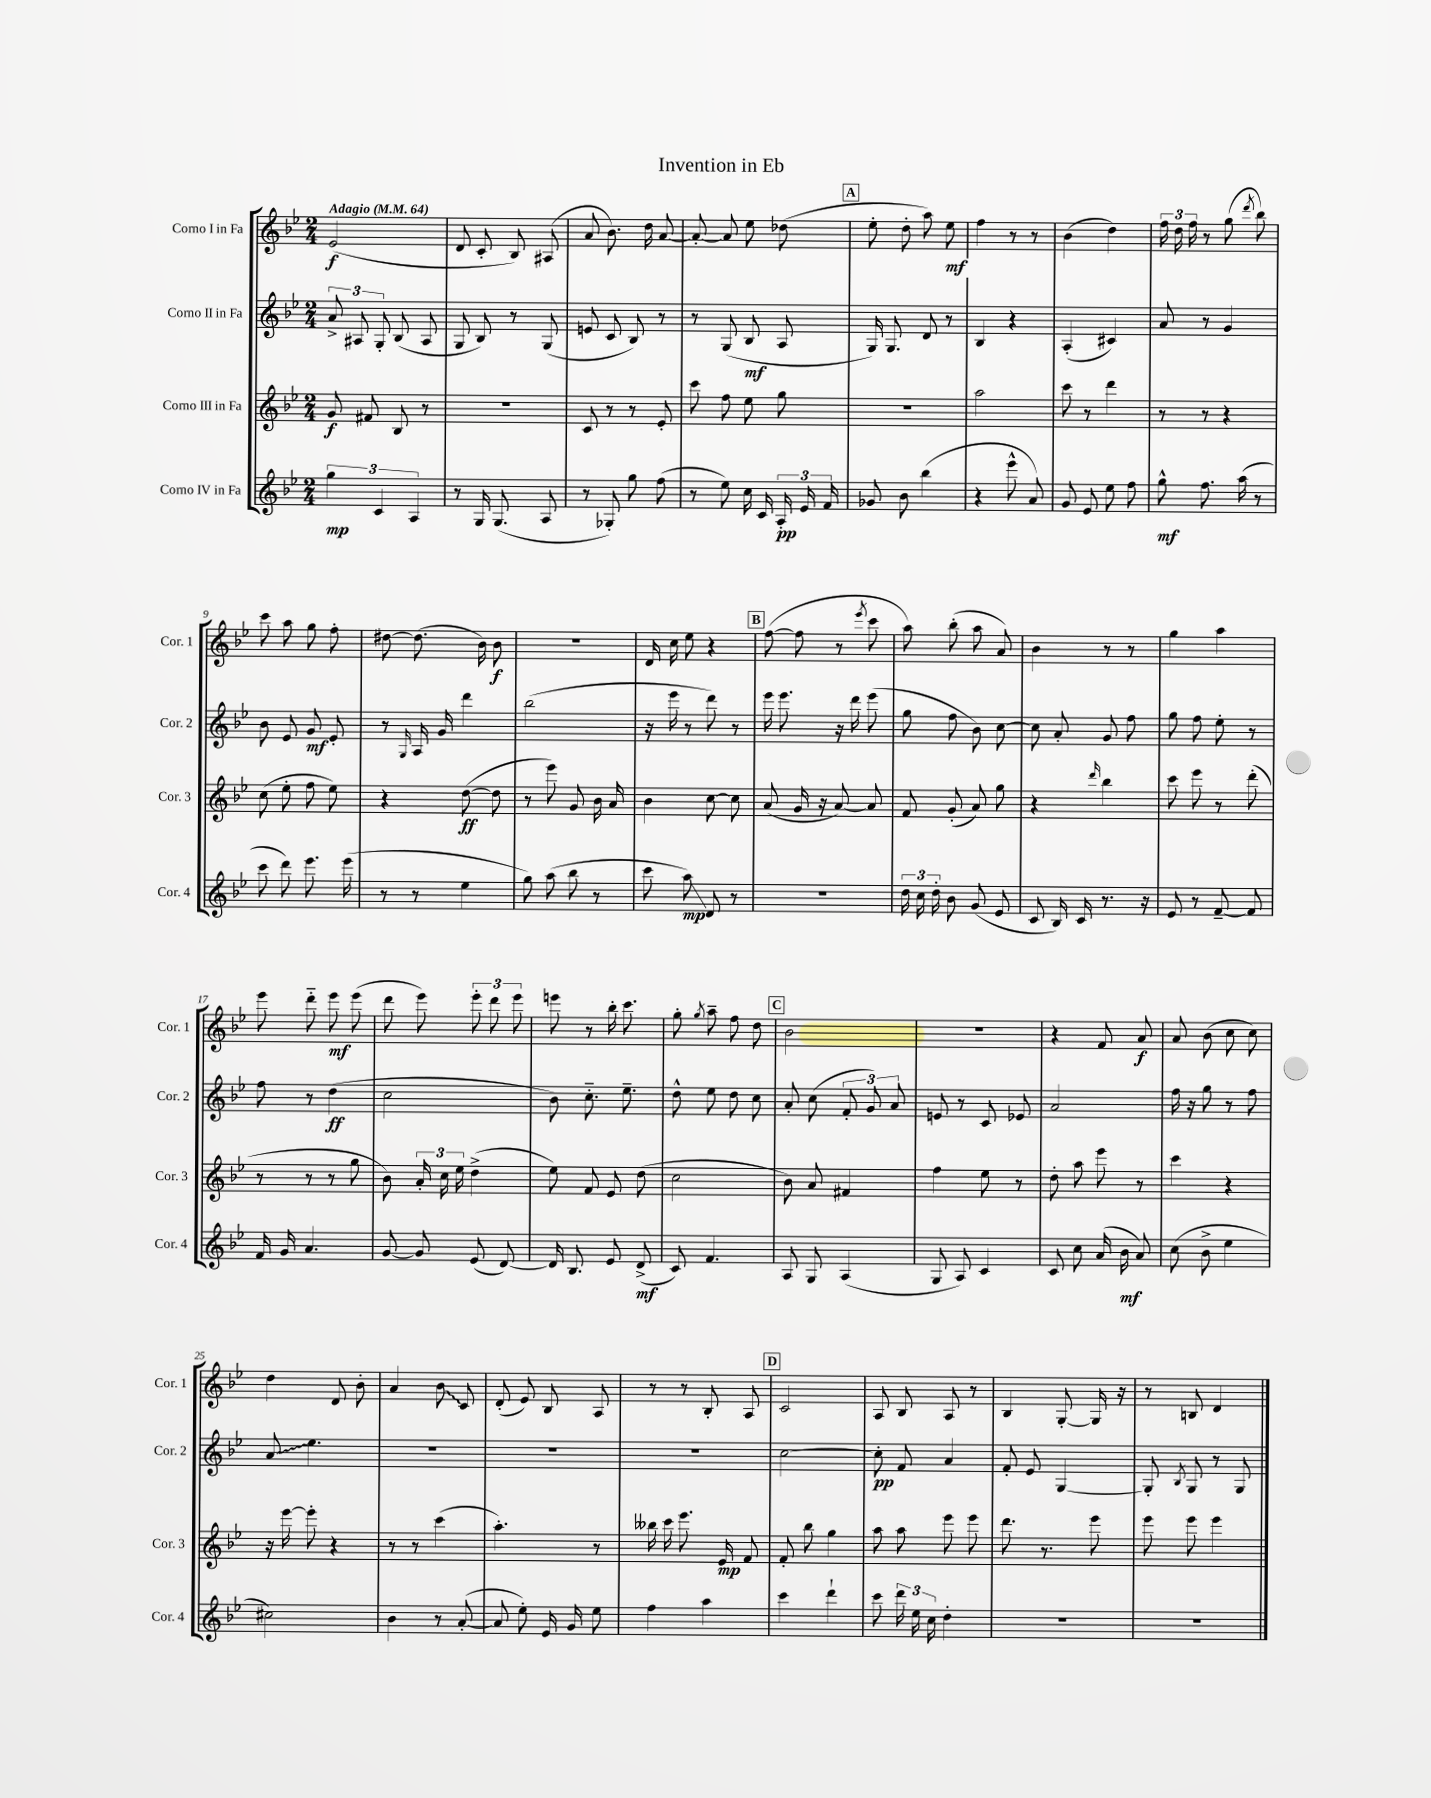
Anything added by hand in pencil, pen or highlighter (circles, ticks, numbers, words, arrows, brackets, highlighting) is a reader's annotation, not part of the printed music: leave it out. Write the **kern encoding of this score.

**kern	**kern	**kern	**kern
*staff4	*staff3	*staff2	*staff1
*clefG2	*clefG2	*clefG2	*clefG2
*k[b-e-]	*k[b-e-]	*k[b-e-]	*k[b-e-]
*M2/4	*M2/4	*M2/4	*M2/4
*MM64	*MM64	*MM64	*MM64
6gg	8g	12a^	(2e-
.	.	12A#	.
.	8f#	.	.
6c	.	12G'	.
.	8B-	(8B-	.
6A	.	.	.
.	8r	8A#	.
=	=	=	=
8r	2r	8G	8d
16G	.	8B-)	8c'
(8.G	.	.	.
.	.	8r	8B-)
8A	.	(8G	(8A#
=	=	=	=
8r	8c	8e	8a
8G-')	8r	8c	8.b-)
8gg	8r	8B-)	.
.	.	.	16dd
(8ff	8e-'	8r	[8a
=	=	=	=
8r	8ccc	8r	8a'_
8ee-)	8ff	(8G	8a]
16cc	8ee-	8B-	8ee-
16c	.	.	.
24A'	8gg	8A	(8dd-
24e-	.	.	.
24f	.	.	.
=	=	=	=
8g-	2r	16G)	8ee-'
.	.	8.G	.
8b-	.	.	8dd'
(4bb-	.	8d	8aa)
.	.	8r	8ee-
=	=	=	=
4r	2aa	4B-	4ff
8eee-^^	.	4r	8r
8a)	.	.	8r
=	=	=	=
8g	8ccc	(4A'	(4b-
8e-	8r	.	.
8ee-	4ddd	4c#)	4dd)
8ff	.	.	.
=	=	=	=
8gg^^	8r	8a	24ff
.	.	.	24dd
.	.	.	24ff
8.ff	8r	8r	8r
.	4r	4g	(8gg
(16aa	.	.	.
.	.	.	8qddd
8r	.	.	8bb-)
=	=	=	=
8ccc	(8cc	8b-	8ccc
8ddd)	8ee-'	8e-	8aa
8.eee-	8ff	8g	8gg
.	8ee-)	8e-'	8ff'
(16eee-	.	.	.
=	=	=	=
8r	4r	8r	[8dd#
.	.	16qqG	.
8r	.	16A	(8.dd#]
.	.	16g	.
4ee-	([8dd	4ddd	.
.	.	.	16b-)
.	8dd]	.	8b-
=	=	=	=
8gg)	8r	(2bb-	2r
(8aa	8eee-)	.	.
8bb-	8g	.	.
8r	16b-	.	.
.	16a	.	.
=	=	=	=
8ccc	4b-	16r	16d
.	.	16eee-	16cc
8aa)	.	8r	8ee-
8d	[8cc	8ddd)	4r
8r	8cc]	8r	.
=	=	=	=
2r	(8a	16eee-	([8ff
.	.	8.eee-	.
.	16g	.	8ff]
.	16r	.	.
.	[8a)	16r	8r
.	.	16ddd	.
.	.	.	8qeee-
.	8a]	(8eee-	8ccc
=	=	=	=
24dd	8f	8gg	8aa)
24cc	.	.	.
24dd'	.	.	.
8b-	(8g'	8ff	(8bb-'
(8g	8a)	8b-)	8aa
8e-	8gg	[8cc	8a)
=	=	=	=
8c	4r	8cc]	4b-
16B-)	.	8a'	.
16c	.	.	.
.	16qqddd	.	.
8.r	4bb-	8g	8r
.	.	8ff	8r
16r	.	.	.
=	=	=	=
8e-	8ccc	8gg	4gg
8r	8eee-	8ff	.
[8f~	8r	8ee-'	4aa
8f]	(8ddd'	8r	.
=	=	=	=
16f	8r	8ff	8eee-
16g	.	.	.
4.a	8r	8r	8ddd'~
.	8r	(4dd	8eee-
.	8gg	.	(8eee-
=	=	=	=
[8g	8b-)	2cc	8ddd
8g]	24a'	.	8eee-)
.	24cc	.	.
.	24ee-	.	.
(8e-	(4dd^	.	12eee-'
.	.	.	12ddd
[8d)	.	.	.
.	.	.	12eee-
=	=	=	=
16d]	8ee-)	8b-)	8eee
8.B-	.	.	.
.	8f	8.cc'~	8r
8e-	8e-	.	16bb-'
.	.	8.ee-~	8.ccc
(8d^	(8dd	.	.
=	=	=	=
8c)	2cc	8dd^^	8gg'
.	.	.	8qgg
4.f	.	8ee-	8aa~
.	.	8dd	8ff
.	.	8cc	8dd
=	=	=	=
8A	8b-)	8a'	2b-
8G	8a	(8cc	.
(4A	4f#	12f'	.
.	.	12g)	.
.	.	12a	.
=	=	=	=
8G	4ff	8e	2r
8A)	.	8r	.
4c	8ee-	8c	.
.	8r	8e-	.
=	=	=	=
8c	8dd'	2a	4r
8cc	8aa	.	.
(16a	8eee-	.	8f
16b-	.	.	.
8a)	8r	.	8a
=	=	=	=
(8cc	4ccc	16ff	8a
.	.	16r	.
8b-^	.	8gg	(8b-
4ee-	4r	8r	8cc
.	.	8ff	8cc)
=	=	=	=
2cc#)	16r	8a	4dd
.	[16eee-	.	.
.	8eee-']	4.ee-	.
.	4r	.	8d
.	.	.	8b-'
=	=	=	=
4b-	8r	2r	4a
.	8r	.	.
8r	(4ccc	.	8b-
([8a'	.	.	8c
=	=	=	=
8a]	4.aa')	2r	(8d'
8ee-')	.	.	8e-)
16e-	.	.	8B-
16g	.	.	.
8ee-	8r	.	8A
=	=	=	=
4ff	16bb--	2r	8r
.	16ccc	.	.
.	8.eee-	.	8r
4aa	.	.	8B-'
.	16e-	.	.
.	8f	.	8A
=	=	=	=
4ccc	8f'	[2cc	2c
.	8bb-	.	.
4ddd`	4gg	.	.
=	=	=	=
8ccc	8aa	8cc']	8A
24ddd	8aa	8f	8B-
24ee-	.	.	.
24cc	.	.	.
4dd'	8eee-	4a	8A
.	8eee-	.	8r
=	=	=	=
2r	8.ddd	8f'	4B-
.	.	8e-	.
.	8.r	.	.
.	.	[4G	[8G'
.	8eee-	.	16G]
.	.	.	16r
=	=	=	=
2r	8eee-	8G']	8r
.	.	8qB-	.
.	8eee-	8G	8B
.	4eee-	8r	4d
.	.	8G	.
==	==	==	==
*-	*-	*-	*-
